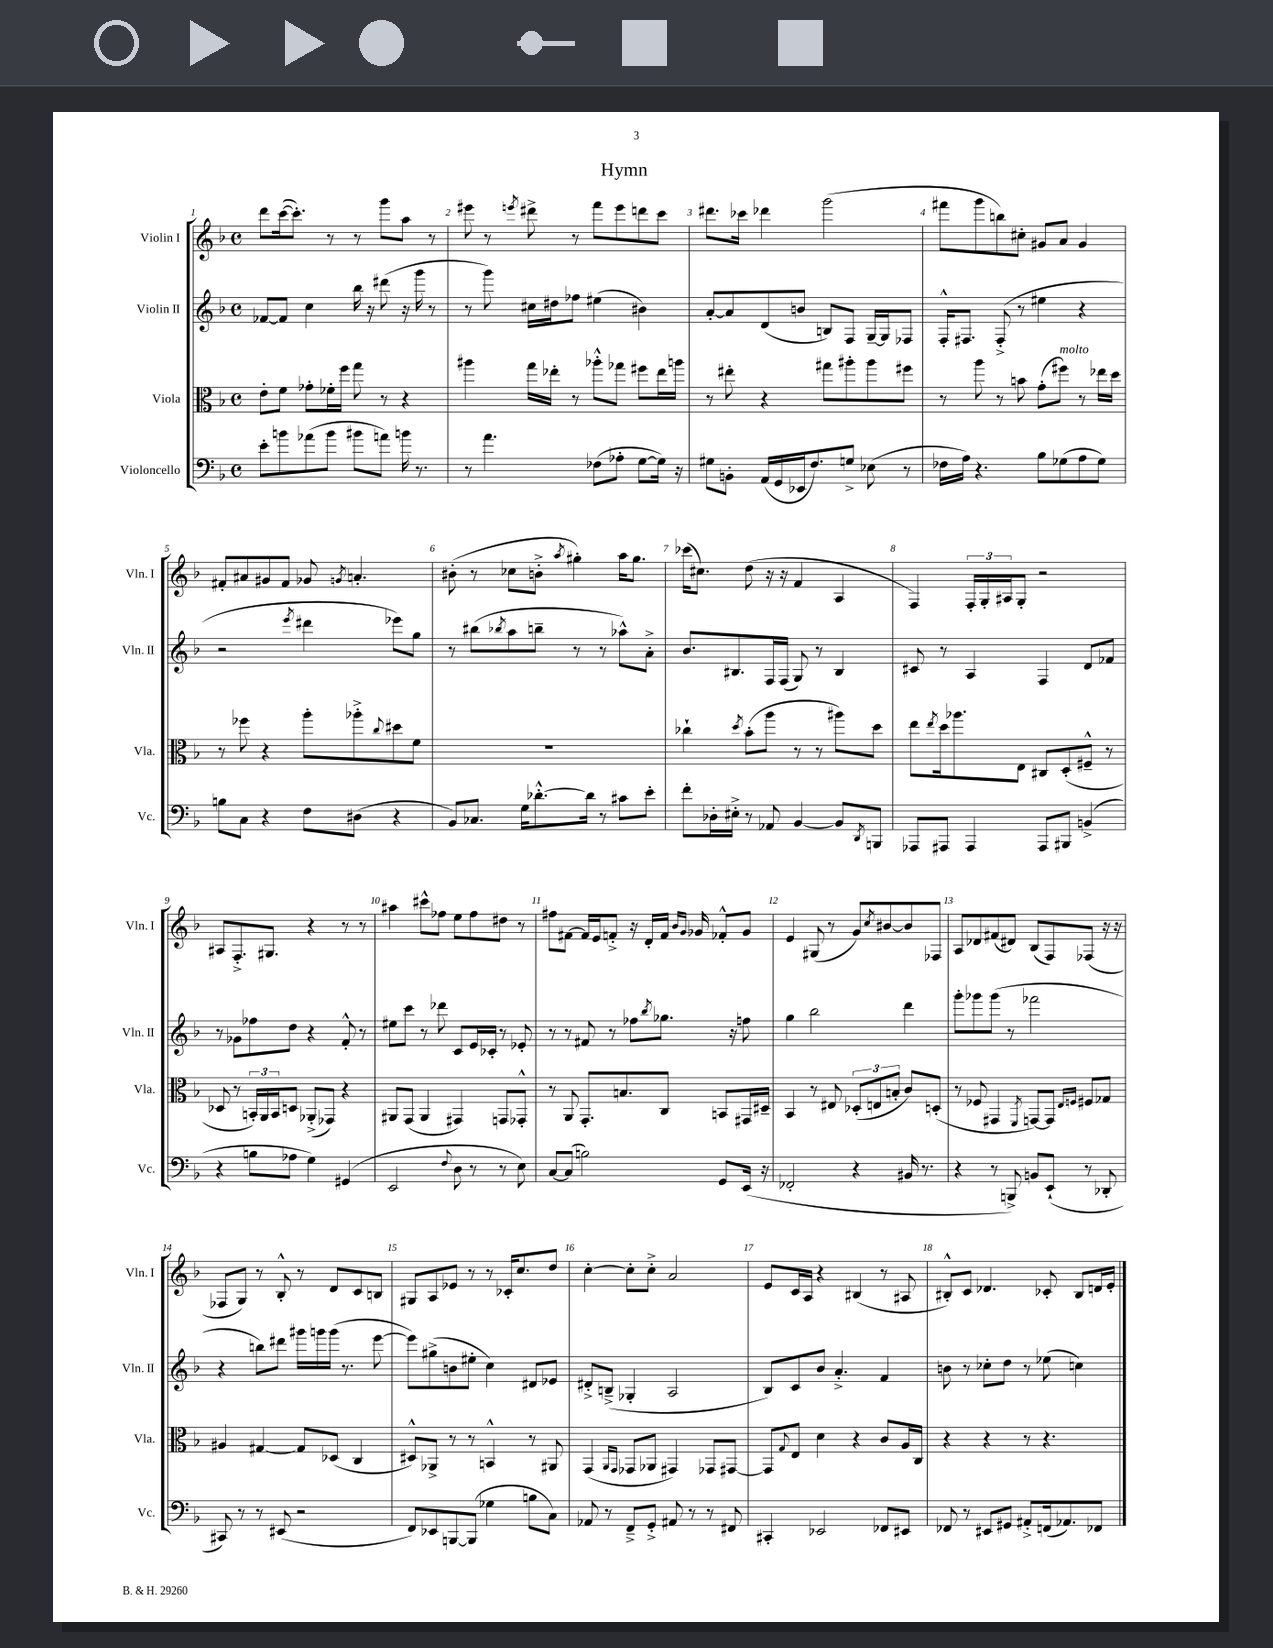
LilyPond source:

\header { title = "Hymn" }
<<
\new StaffGroup <<
\new Staff = "s0" \with { instrumentName = "Violin I" shortInstrumentName = "Vln. I" } {
    \clef treble \key f \major \defaultTimeSignature \time 4/4
    d'''8 c'''16~( c'''8.-.) r8 r8 g'''8 a''8 r8 |
    eis'''8 r8 \acciaccatura { e'''8 } dis'''8-> r8 f'''8 e'''8 d'''8 c'''8 |
    dis'''8. ces'''16 des'''4 g'''2( |
    fis'''8 g'''8 b''8) cis''8-. gis'8 a'8 gis'4 |
    fis'8-. ais'8 gis'8 fis'8 ges'8 \acciaccatura { g'8 } a'4.-. |
    bis'8-.( r8 ces''8 b'8-.-> \acciaccatura { a''8 } gis''4-.) a''16 gis''8. |
    ces'''16( cis''8.) d''8( r16 r16 f'4 a4 |
    f4) \tuplet 3/2 { f16-. g16-. ais16 } g8-. r2 |
    ais8 f8.-.-> gis8. r4 r8 r8 |
    ais''4 cis'''8-^ fes''8 e''8 fes''8 dis''8 r8 |
    fis''8 fis'8~ fis'16 e'16 f'8-.-> r16 d'16-. f'16 \grace { bes'16 g'16 } ges'16 fes'8-.-^ ges'8 |
    e'4 gis8( r8 g'8) \acciaccatura { c''8 } bis'8~ bis'8 fes8 |
    a8 des'8 fis'8( dis'8) bes8( f8) fes8( r16 r16 |
    fes8 g8) r8 bes8-.-^ r8 d'8 c'8 b8 |
    gis8 a8 ees'8 r8 r8 ces'16-. c''8. d''8 |
    c''4~-. c''8-. c''8-.-> a'2 |
    e'8 c'16 a16 r4 bis4( r8 ais8 |
    bis8-.-^) c'8 des'4. ces'8-. bis8 d'16 e'16-. \bar "|." |
}
\new Staff = "s1" \with { instrumentName = "Violin II" shortInstrumentName = "Vln. II" } {
    \clef treble \key f \major \defaultTimeSignature \time 4/4
    fes'8~ fes'8 c''4 bes''16 r16 dis'''8( r16 g'''16 r8 |
    r8 g'''8) cis''16 dis''16 fes''8 eis''4( bis'4) |
    a'8~-. a'8 d'8( b'8 b8) f8 g16~-- g16 fes8 |
    f16-.-^ fis8. fis8-.->( r8 eis''4 r4 |
    r2 \acciaccatura { e'''8 } dis'''4 ees'''8) g''8 |
    r8 bis''8( \acciaccatura { bes''8 } a''8 b''8-- r8 r8 aes''8-^) a'8-.-> |
    bes'8. bis8. f16 f16( g8) r8 bis4 |
    cis'8 r8 a4 f4 d'8 fes'8 |
    r8 ges'8 fes''8 d''8 r4 f'8-.-^ r8 |
    eis''8 c'''8 r8 des'''8 c'8 e'16 ces'16-. r8 ees'8-. |
    r8 r8 fis'8 r8 fes''8 \acciaccatura { bes''8 } ges''8. r16 f''8 |
    g''4 bes''2 d'''4 |
    g'''8-. ges'''8 ges'''8( r8 fes'''2 |
    r4 b''8) dis'''8 gis'''16 g'''16 g'''16( r8. e'''8~ |
    e'''8) gis''8->( b'8 eis''8-. c''4) dis'8 ees'8 |
    dis'8-.-> b8--->( ges4-. a2 |
    bes8) c'8 bes'8 a'4.-.-> f'4 |
    b'8 r8 ces''8-. d''8 r8 ees''8( c''4) \bar "|." |
}
\new Staff = "s2" \with { instrumentName = "Viola" shortInstrumentName = "Vla." } {
    \clef alto \key f \major \defaultTimeSignature \time 4/4
    e'8-. f'8 ges'8-. fes'16-. f''16 g''8 r8 r4 |
    ais''4 g''16 ees''16-. r8 aes''8-.-^ ges''8 fis''8 ees''16 a''16 |
    r8 eis''8-. r4 gis''8 ais''8-. ais''8 fis''8 |
    r8 a''8 r8 b'8 g'8-.( fis''8^\markup { \italic "molto" }) r8 ees''16 d''16 |
    r8 fes''8 r4 a''8-. aes''8-.-> \appoggiatura { c''8 } dis''8 f'8 |
    R1 |
    ces''4-! \acciaccatura { d''8 } bes'8-.( a''8 r8 r8 ais''8) d''8 |
    e''8 \acciaccatura { e''8 } d''16 aes''8. e8 cis8 d8-.( fis8---^ r8 |
    des8 r8 \tuplet 3/2 { b,16-.) a,16 b,16 } d8 aes,8-.->( ges,8) r4 |
    ais,8 g,8( ais,4 gis,4) g,8 ges,8-.-^ |
    r8 a,8 g,8.-. b8. c8 b,8 gis,16 dis16-- |
    bes,4 r8 eis8 \tuplet 3/2 { des8-.( e8 b8-. } c'8) d8-.( |
    r8 fes8 gis,4 \acciaccatura { f,8 } g,8~) g,8 \grace { e16 f16 } fis8 ges8 |
    ais4 gis4~ gis8 des8( c4 |
    dis8-^) aes,8-> r8 r8 b,4-^ r8 ais,8 |
    g,4( \grace { a,16 g,16 } ges,8 aes,8 gis,4) ges,8 gis,8~ |
    gis,8 \appoggiatura { g8 } e8 d'4 r4 c'8 a16 c16 |
    r4 r4 r8 r4. \bar "|." |
}
\new Staff = "s3" \with { instrumentName = "Violoncello" shortInstrumentName = "Vc." } {
    \clef bass \key f \major \defaultTimeSignature \time 4/4
    e'8-. b'8 aes'8( b'8 bis'8 a'8) b'16 r8. |
    r8 a'4. fes8( aes8-. g8~ g16) r16 |
    gis8 b,8-. a,16( g,16 ees,16 f8.) g8-> ees8( r8 |
    fes16 a16) r4. bes8 ges8( a8 ges8) |
    b8 c8 r4 f8 dis8( r4 |
    bes,8) ces8. g16 des'8.~-.-^ des'16 r8 cis'8 e'8-. |
    f'8-. des16-. eis16-.-> r8 aes,8 bes,4~ bes,8 \acciaccatura { d,8 } b,,8 |
    aes,,8 ais,,8 ais,,4 ais,,8 bis,,8 b,4->( |
    r4 b8 aes8 g4) gis,4( |
    e,2 \appoggiatura { f8 } d8 r8 r8 e8) |
    c8~ c8( b2) g,8 e,16( r16 |
    fes,2-. r4 bis,16 r8. |
    r4 r8 b,,8->) b,8 e,8-!( r8 des,8-. |
    cis,8) r8 r8 eis,8( r2 |
    f,8) ees,8 b,,8~ b,,8( ges4 b8 c8) |
    aes,8 r8 f,8---> g,8-.-> ais,8 r8 r8 fis,8 |
    cis,4-. ees,2 fes,8 eis,8 |
    fes,8 r8 eis,8 gis,8 ais,8-.-> f,16( aes,8.) fes,8 \bar "|." |
}
>>
>>
\layout { \context { \Score \override BarNumber.break-visibility = ##(#f #t #t) barNumberVisibility = #all-bar-numbers-visible } }
